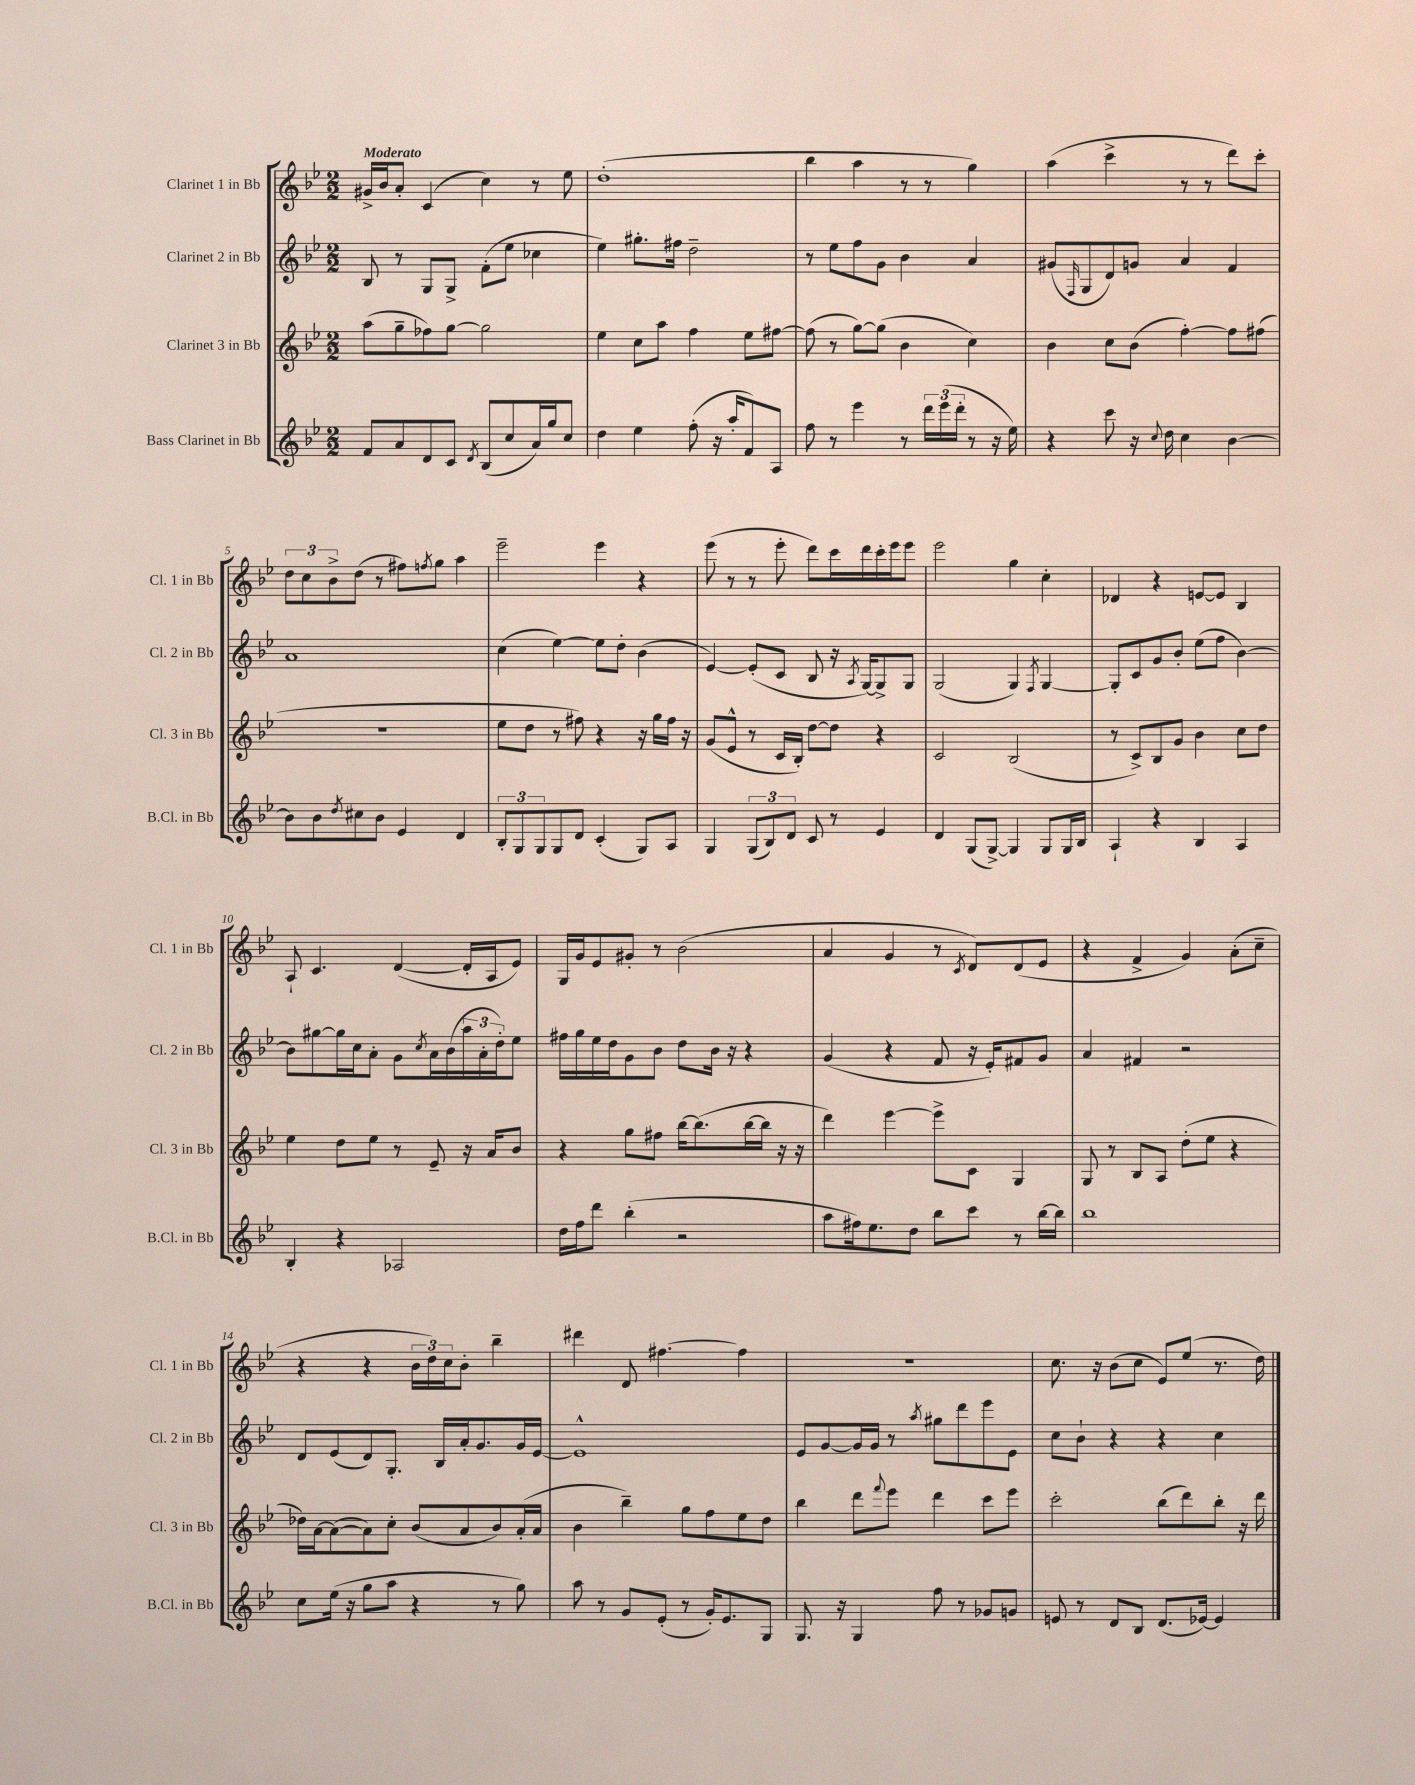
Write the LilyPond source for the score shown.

<<
\new StaffGroup <<
\new Staff = "s0" \with { instrumentName = "Clarinet 1 in Bb" shortInstrumentName = "Cl. 1 in Bb" } {
    \clef treble \key bes \major \numericTimeSignature \time 2/2 \tempo "Moderato"
    gis'16-> bes'16 a'8-. c'4( c''4) r8 ees''8 |
    d''1-.( |
    bes''4 a''4 r8 r8 g''4) |
    a''4( c'''4-> r8 r8 d'''8) c'''8-. |
    \tuplet 3/2 { d''8 c''8 bes'8-> } d''8( r8 fis''8) \acciaccatura { f''8 } g''8 a''4 |
    ees'''2-- ees'''4 r4 |
    ees'''8( r8 r8 ees'''8-. d'''8) c'''16 d'''16 c'''16-. ees'''16 ees'''8 |
    ees'''2 g''4 c''4-. |
    des'4 r4 e'8~ e'8 bes4 |
    a8-! c'4. d'4~( d'16-. a16 ees'8) |
    g16 g'16 ees'8 gis'8-. r8 bes'2( |
    a'4 g'4 r8 \acciaccatura { c'8 } d'8) d'8( ees'8 |
    r4 f'4-> g'4) a'8-.( c''8-- |
    r4 r4 \tuplet 3/2 { bes'16 d''16) c''16 } bes'8-. bes''4-- |
    dis'''4 d'8 fis''4.~ fis''4 |
    R1 |
    c''8. r16 bes'8( c''8 ees'8) ees''8( r8. d''16) \bar "|." |
}
\new Staff = "s1" \with { instrumentName = "Clarinet 2 in Bb" shortInstrumentName = "Cl. 2 in Bb" } {
    \clef treble \key bes \major \numericTimeSignature \time 2/2
    bes8 r8 g8 g8-> f'8-.( ees''8 ces''4 |
    ees''4) gis''8.-. fis''16 d''2-- |
    r8 ees''8 f''8 g'8 bes'4 a'4 |
    gis'8( \grace { f16 } g8 d'8) g'8 a'4 f'4 |
    a'1 |
    c''4( ees''4~) ees''8 d''8-. bes'4( |
    ees'4~) ees'8-.( c'8 bes8 r16 \acciaccatura { a8 } g16~) g8-> g8 |
    g2( g4) \acciaccatura { f8 } g4~ |
    g8-. c'8 g'8 bes'8-. ees''8( f''8 bes'4~) |
    bes'8 gis''8~ gis''16 c''16 a'8-. g'8 \acciaccatura { c''8 } a'16 bes'16( \tuplet 3/2 { a''16 a'16-. d''16-.) } ees''8 |
    fis''16 g''16 ees''16 d''16 g'8 bes'8 d''8 bes'16 r16 r4 |
    g'4( r4 f'8 r16 ees'16-.) fis'8 g'8 |
    a'4 fis'4 r2 |
    d'8 ees'8( d'8) g8.-. bes16 a'16-. g'8. g'16 ees'16~ |
    ees'1-^ |
    ees'8 g'8~ g'16 g'16 r8 \acciaccatura { a''8 } gis''8 d'''8 ees'''8 ees'8 |
    c''8 bes'8-! r4 r4 c''4 \bar "|." |
}
\new Staff = "s2" \with { instrumentName = "Clarinet 3 in Bb" shortInstrumentName = "Cl. 3 in Bb" } {
    \clef treble \key bes \major \numericTimeSignature \time 2/2
    a''8( g''8-- fes''8) g''8~ g''2 |
    ees''4 c''8 a''8 f''4 ees''8 fis''8~ |
    fis''8( r8 g''8~) g''8( bes'4 c''4) |
    bes'4 c''8 bes'8( f''4~-.) f''8 fis''8( |
    R1 |
    ees''8 d''8 r8 fis''8) r4 r16 g''16 fis''16 r16 |
    g'8( ees'8-^ r8 c'16 bes16-.) d''8~ d''8 r4 |
    c'2 bes2( |
    r8 c'8->) bes8 g'8 bes'4 c''8 d''8 |
    ees''4 d''8 ees''8 r8 ees'8-- r16 a'16 bes'8 |
    r4 g''8 fis''8 bes''16~ bes''8.( bes''16~ bes''16 r16 r16 |
    d'''4) ees'''4~ ees'''8-> c'8 g4 |
    g8 r8 bes8 a8 d''8-.( ees''8 r4 |
    des''16) a'16~ a'8~( a'8) c''8-. bes'8( a'8 bes'8) a'16-.( a'16 |
    bes'4 bes''4--) g''8 f''8 ees''8 d''8 |
    bes''4 d'''8 \appoggiatura { f'''8 } ees'''8 d'''4 c'''8 ees'''8 |
    c'''2-. bes''8( d'''8) bes''8-. r16 d'''16 \bar "|." |
}
\new Staff = "s3" \with { instrumentName = "Bass Clarinet in Bb" shortInstrumentName = "B.Cl. in Bb" } {
    \clef treble \key bes \major \numericTimeSignature \time 2/2
    f'8 a'8 d'8 c'8 \acciaccatura { d'8 } bes8( c''8 a'16) g''16 c''8 |
    d''4 ees''4 f''8-.( r16 a''16-. f'8) a8 |
    f''8 r8 ees'''4 r8 \tuplet 3/2 { d'''16 ees'''16( d'''16-. } r8 r16 ees''16) |
    r4 c'''8 r16 \appoggiatura { c''8 } d''16 c''4 bes'4~ |
    bes'8 bes'8 \acciaccatura { d''8 } cis''8 bes'8 ees'4 d'4 |
    \tuplet 3/2 { bes8-. g8 g8 } g8 d'8 c'4-.( g8) a8 |
    g4 \tuplet 3/2 { g8( bes8) d'8 } c'8 r8 ees'4 |
    d'4 g8( g8~->) g4 g8 g16 bes16 |
    a4-! r4 bes4 a4 |
    bes4-. r4 aes2 |
    d''16 f''16 d'''8 bes''4-.( r2 |
    a''8 fis''16) ees''8. d''8 bes''8 c'''8 r8 bes''16~ bes''16 |
    bes''1 |
    c''8 ees''16( r16 g''8 a''8 r4 r8 g''8) |
    a''8 r8 g'8 ees'8-.( r8 g'16-.) ees'8. g8 |
    g8. r16 g4 f''8 r8 ges'8 g'8 |
    e'8 r8 d'8 bes8 d'8.( ees'16~) ees'4 \bar "|." |
}
>>
>>
